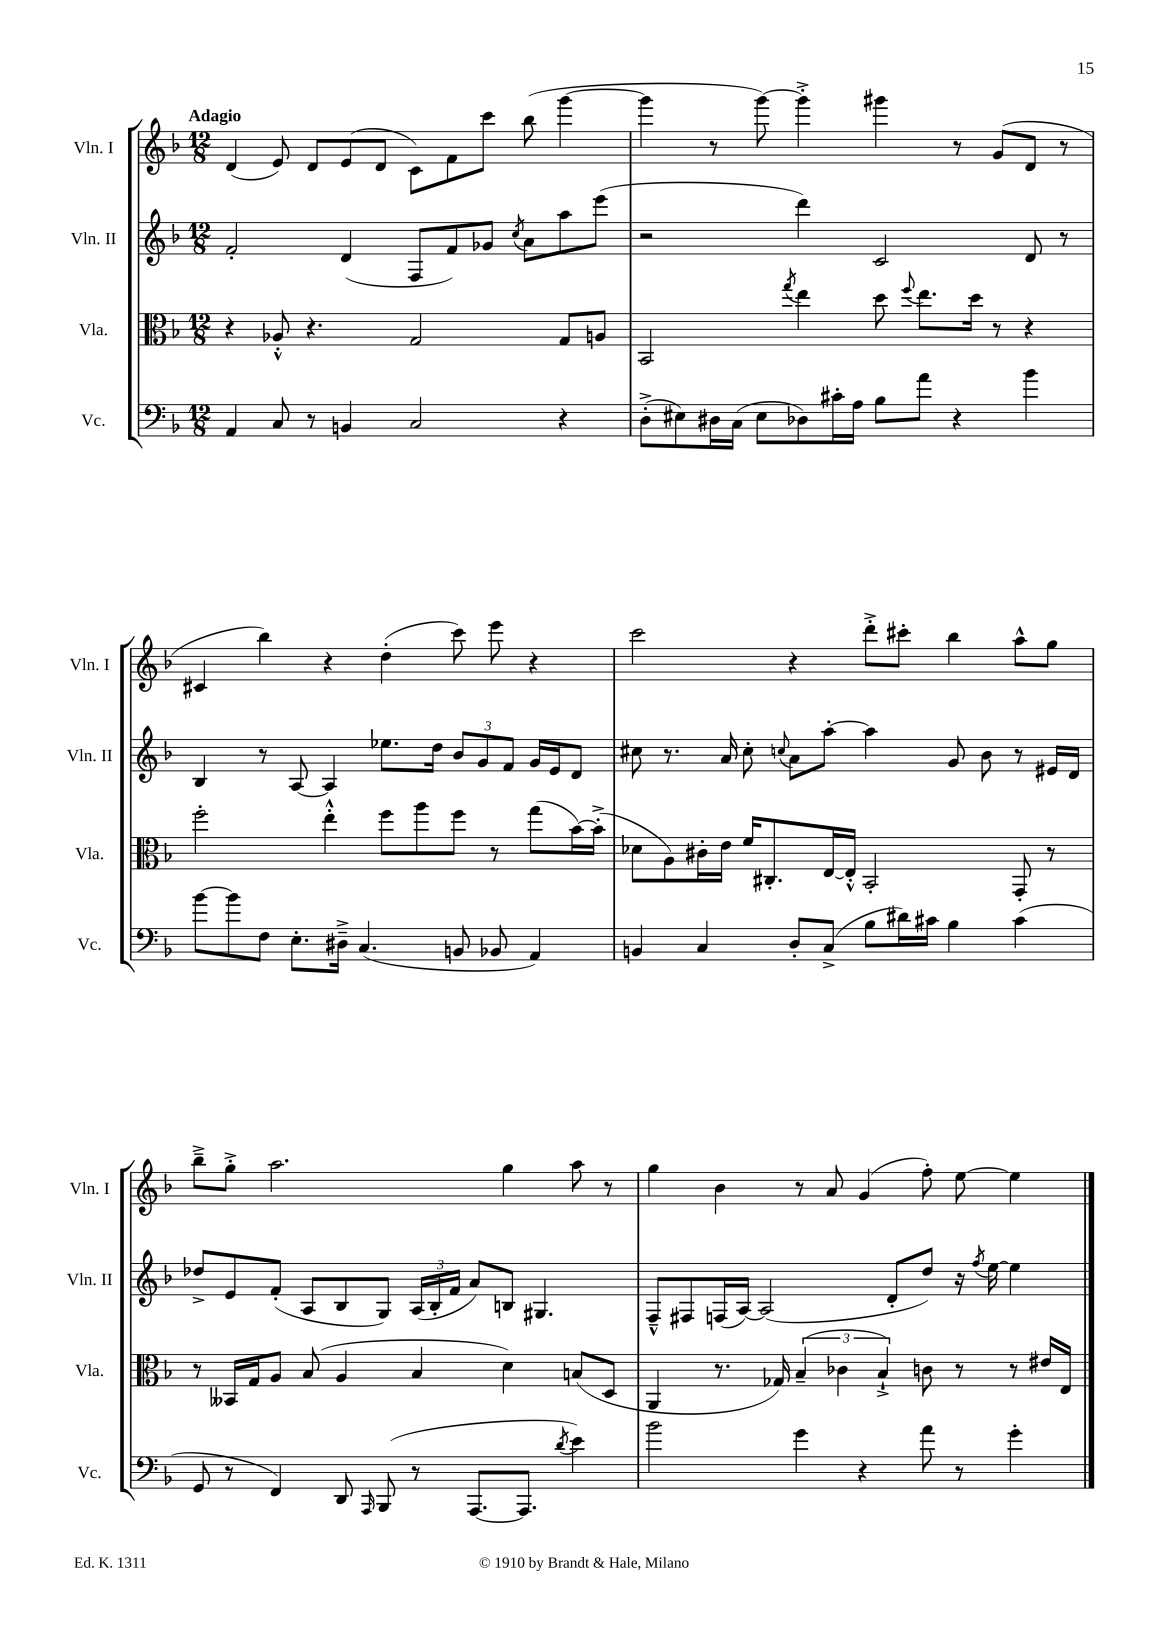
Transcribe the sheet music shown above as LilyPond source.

<<
\new StaffGroup <<
\new Staff = "s0" \with { instrumentName = "Vln. I" shortInstrumentName = "Vln. I" } {
    \clef treble \key f \major \numericTimeSignature \time 12/8 \tempo "Adagio"
    \autoBeamOff d'4( e'8) d'8[ e'8( d'8] c'8[) f'8 c'''8] bes''8( g'''4~ |
    g'''4 r8 g'''8~) g'''4-.-> gis'''4 r8 g'8[( d'8] r8 |
    cis'4 bes''4) r4 d''4-.( c'''8) e'''8 r4 |
    c'''2 r4 d'''8[-.-> cis'''8]-. bes''4 a''8[-^ g''8] |
    bes''8[---> g''8]-.-> a''2. g''4 a''8 r8 |
    g''4 bes'4 r8 a'8 g'4( f''8-.) e''8~ e''4 \bar "|." |
}
\new Staff = "s1" \with { instrumentName = "Vln. II" shortInstrumentName = "Vln. II" } {
    \clef treble \key f \major \numericTimeSignature \time 12/8
    \autoBeamOff f'2-. d'4( f8[ f'8) ges'8] \acciaccatura { c''8 } a'8[ a''8 e'''8]( |
    r2 d'''4) c'2 d'8 r8 |
    bes4 r8 a8~ a4 ees''8.[ d''16] \tuplet 3/2 { bes'8[ g'8 f'8] } g'16[ e'16 d'8] |
    cis''8 r8. a'16 cis''8-. \appoggiatura { c''8 } a'8[ a''8]~-. a''4 g'8 bes'8 r8 eis'16[ d'16] |
    des''8[-> e'8 f'8]-.( a8[ bes8 g8]) \tuplet 3/2 { a16[( bes16-. f'16] } a'8[) b8] gis4. |
    f8[---^ fis8 f16( a16]~) a2( d'8[-. d''8]) r16 \acciaccatura { f''8 } e''16~ e''4 \bar "|." |
}
\new Staff = "s2" \with { instrumentName = "Vla." shortInstrumentName = "Vla." } {
    \clef alto \key f \major \numericTimeSignature \time 12/8
    \autoBeamOff r4 aes8-.-^ r4. g2 g8[ a8] |
    bes,2 \acciaccatura { g''8 } e''4 d''8 \appoggiatura { f''8 } e''8.[ d''16] r8 r4 |
    f''2-. e''4-.-^ f''8[ a''8 f''8] r8 g''8[( bes'16~) bes'16]-.->( |
    des'8[ a8) cis'16-. e'16] f'16[ cis8.-. e16~ e16]-.-^ bes,2-. g,8-. r8 |
    r8 beses,16[ g16 a8] bes8( a4 bes4 d'4) b8[( d8] |
    a,4 r8. ges16) \tuplet 3/2 { bes4--( ces'4 bes4-!->) } c'8 r8 r8 eis'16[ e16] \bar "|." |
}
\new Staff = "s3" \with { instrumentName = "Vc." shortInstrumentName = "Vc." } {
    \clef bass \key f \major \numericTimeSignature \time 12/8
    \autoBeamOff a,4 c8 r8 b,4 c2 r4 |
    d8[-.->( eis8) dis16 c16]( eis8[ des8) cis'16-. a16] bes8[ a'8] r4 bes'4 |
    bes'8[~ bes'8 f8] e8.[-. dis16]---> c4.( b,8 bes,8 a,4) |
    b,4 c4 d8[-. c8]->( bes8[ dis'16) cis'16] bes4 cis'4( |
    g,8 r8 f,4) d,8 \grace { a,,16 } bes,,8( r8 a,,8.[~ a,,8.] \acciaccatura { d'8 } e'4) |
    bes'2 g'4 r4 a'8 r8 g'4-. \bar "|." |
}
>>
>>
\layout { \context { \Score \remove "Bar_number_engraver" } }
